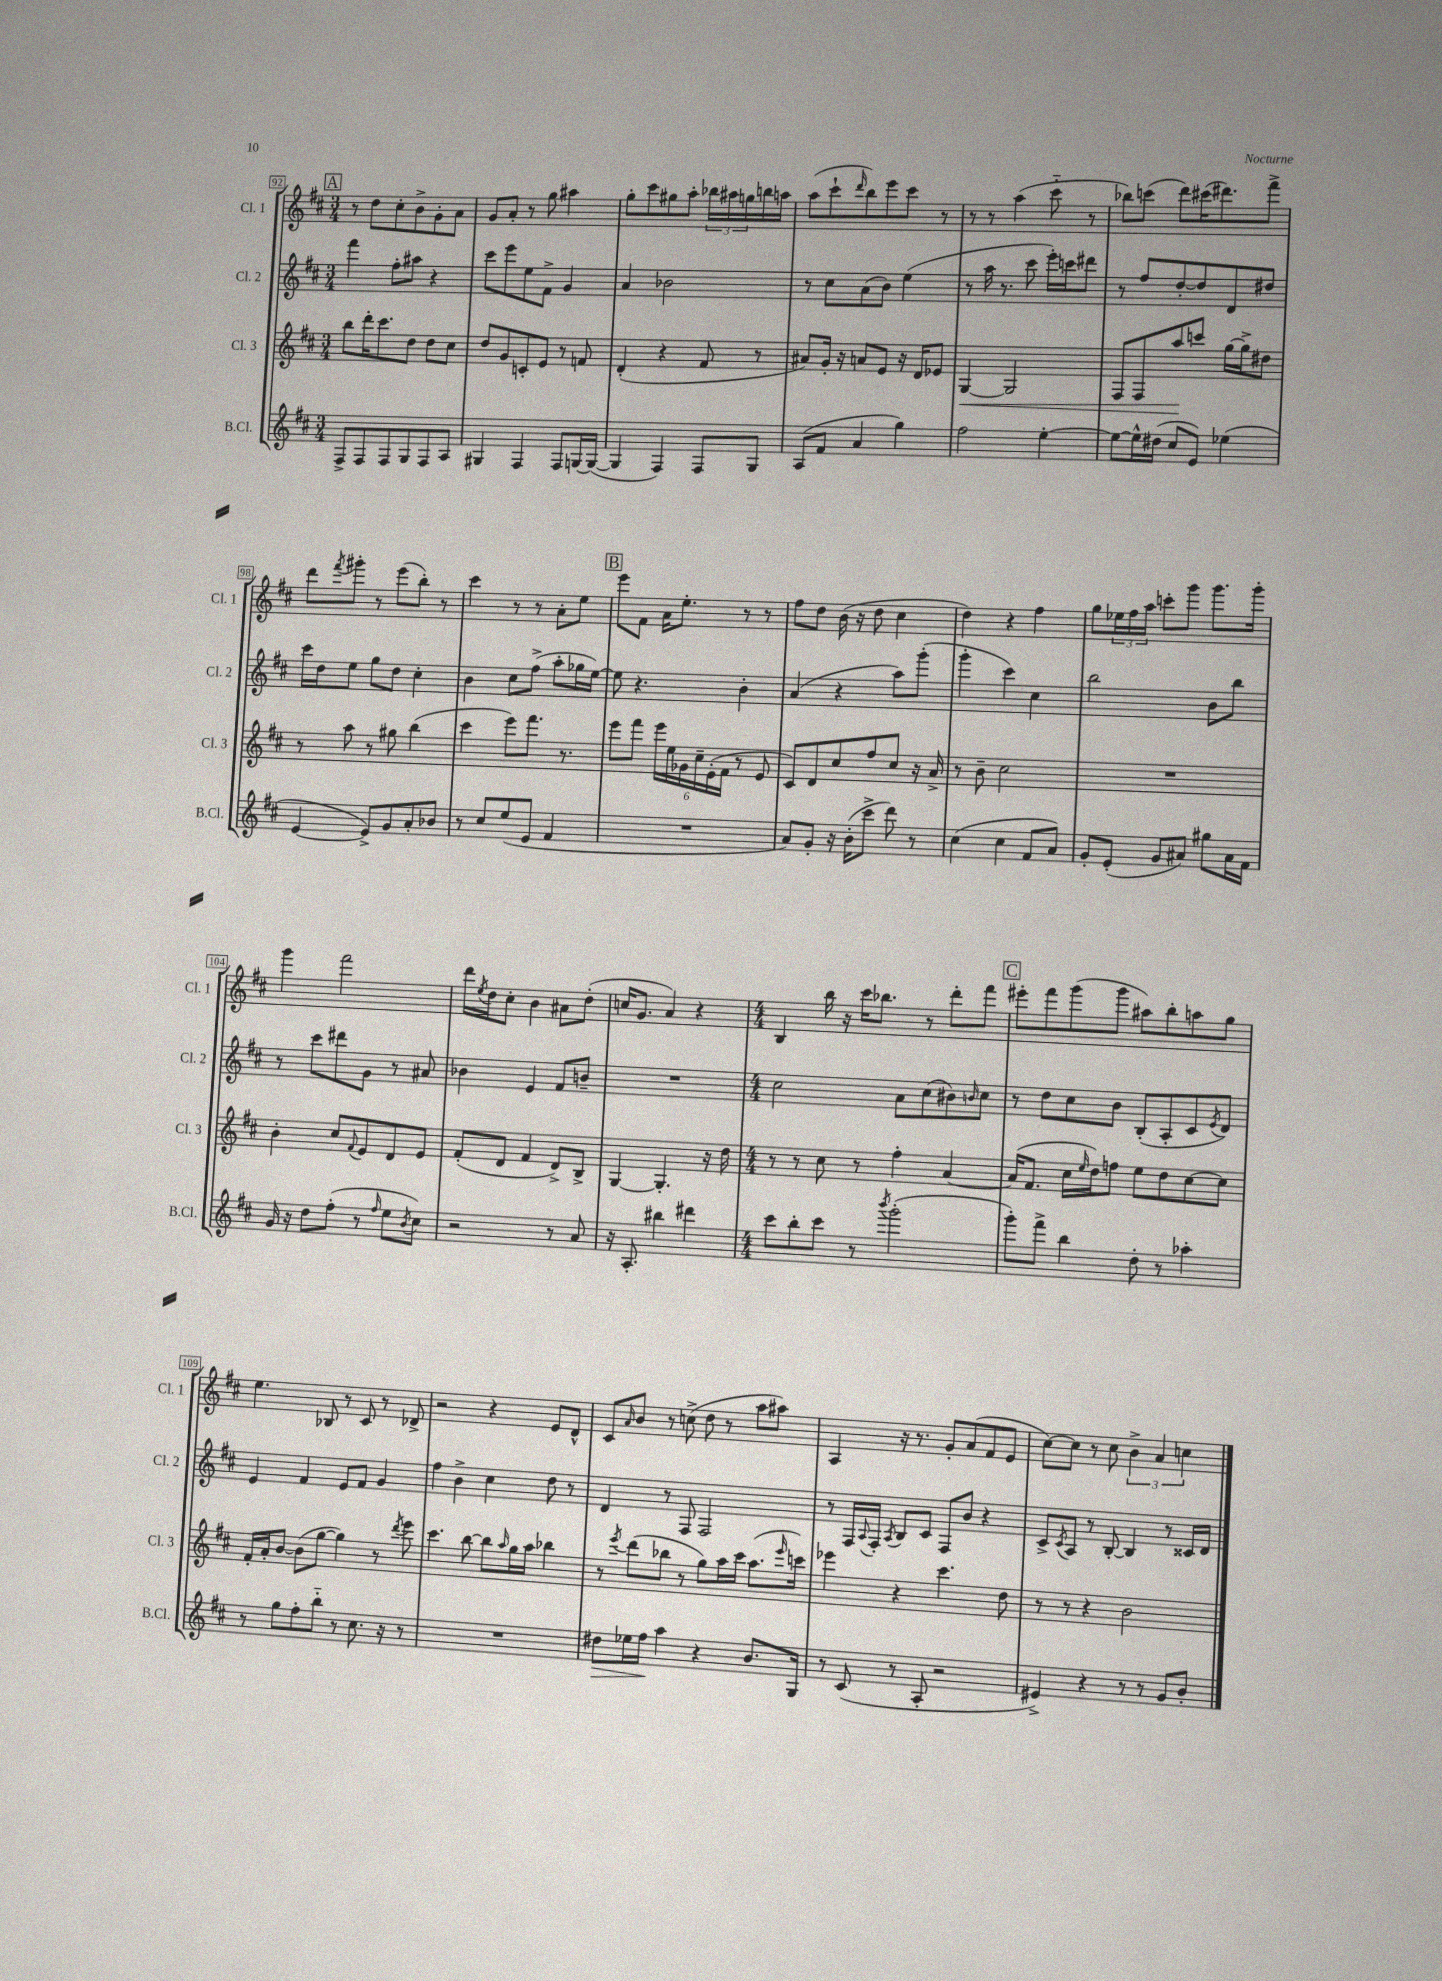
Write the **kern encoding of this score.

**kern	**dynam	**kern	**dynam	**kern	**kern
*part4	*part4	*part3	*part3	*part2	*part1
*staff4	*staff4	*staff3	*staff3	*staff2	*staff1
*I"B.Cl.	*	*I"Cl. 3	*	*I"Cl. 2	*I"Cl. 1
*I'B.Cl.	*	*I'Cl. 3	*	*I'Cl. 2	*I'Cl. 1
*clefG2	*	*clefG2	*	*clefG2	*clefG2
*k[f#c#]	*	*k[f#c#]	*	*k[f#c#]	*k[f#c#]
*M3/4	*	*M3/4	*	*M3/4	*M3/4
!!LO:REH:place=s1:t=A
=92	=92	=92	=92	=92	=92
8F#^/L	.	8bb\L	.	4fff#\	8r
8F#/	.	16ddd'\K	.	.	8dd\L
.	.	8.ccc#\	.	.	.
8F#/	.	.	.	8ff#'\L	8cc#'\
8G/	.	8dd\J	.	8aa#X\J	8b^\
8F#/	.	8dd\L	.	4r	8g'\
8A/J	.	8cc#\J	.	.	8a\J
=93	=93	=93	=93	=93	=93
4G#X/	.	8dd/L	.	8ccc#\L	8g/L
.	.	8g/	.	8eee\	8a'/J
4F#/	.	8cn'/	.	8ee\	8r
.	.	8e/J	.	8f#^\J	8gg\
8F#/L	.	8r	.	4g/	4aa#X\
[16Gn/L	.	8fn/	.	.	.
(16G/JJ_	.	.	.	.	.
=94	=94	=94	=94	=94	=94
4G/]	.	(4d'/	.	4a/	8gg'\L
.	.	.	.	.	8ccc#\
4F#/)	.	4r	.	2b-X\	8gg#X\
.	.	.	.	.	8aa'\J
8F#/L	.	8f#/	.	.	24bb-X\LL
.	.	.	.	.	24aa#X\
.	.	.	.	.	24ggn\
8G/J	.	8r	.	.	16bbn\
.	.	.	.	.	16aan\JJ
=95	=95	=95	=95	=95	=95
(8A/L	.	8a#X/L)	.	8r	(8aa\L
8f#/J	.	16g'/Jk	.	8cc#\L	8ccc#`\
.	.	16r	.	.	.
.	.	.	.	.	16qqddd/
4a/	.	8an/L	.	(8a\	8bb\)
.	.	8e/J	.	8b\J)	8eee\
4gg\)	.	16r	.	(4ee\	8ccc#\J
.	.	16d/KL	.	.	.
.	.	8e-X/J	.	.	8r
=96	=96	=96	=96	=96	=96
!	!	!	!LO:HP:b	!	!
2ff#\	.	[4G/	<	8r	8r
.	.	.	.	16aa\	8r
.	.	.	.	8.r	.
.	.	2G/]	.	.	(4aa\
.	.	.	.	8ccc#\	.
[4ee'\	.	.	.	16eee'\LL)	8ccc#\
.	.	.	.	16cccn\J	.
.	.	.	.	8ddd#X\J	8r
=97	=97	=97	=97	=97	=97
8ee\L_	.	8F#/L	.	8r	8bb-X\L)
16ee^^\L]	.	8F#/	.	8ff#/L	(8cccn\J
(16dd#X\JJ	.	.	.	.	.
8cc#/L	.	8aa/	.	[8dd'/	8ddd\L)
8e/J)	.	8cccn/J	[	8dd/]	(16ccc#X\K
.	.	.	.	.	8.ddd#X\)
(4ee-X\	.	[16gg\LL	.	8d/	.
.	.	16gg^\J]	.	.	.
.	.	8dd#X\J	.	8dd#X/J	8fff#^\J
!!LO:LB:g=z
=98	=98	=98	=98	=98	=98
[4e/	.	8r	.	16ccc#\LL	8ddd\L
.	.	.	.	16dd\J	.
.	.	.	.	.	8qfff#/
.	.	8aa\	.	8ee\J	8ggg#X'\J
8e^/L])	.	8r	.	8gg\L	8r
8g/	.	8gg#X\	.	8dd\J	(8eee\L
8a'/	.	(4bb\	.	4cc#'\	8bb'\J)
8b-X/J	.	.	.	.	8r
=99	=99	=99	=99	=99	=99
8r	.	4ccc#\	.	4b\	4ccc#\
8cc#/L	.	.	.	.	.
(8ee/	.	8eee\L)	.	8cc#\L	8r
8e/J	.	8.fff#\J	.	(8ff#^\J	8r
4f#/	.	.	.	8aa'\L	8a'\L
.	.	8.r	.	.	.
.	.	.	.	16gg-X\L	8ee\J
.	.	.	.	[16ee\JJ)	.
!!LO:REH:place=s1:t=B
=100	=100	=100	=100	=100	=100
2.r	.	8eee\L	.	8ee\]	8eee\L
.	.	8fff#\J	.	4.r	8f#\J
.	.	24eee\LL	.	.	16a\KL
.	.	24ee\	.	.	.
.	.	.	.	.	8.ee'\J
.	.	24g-X\	.	.	.
.	.	24cc#~\	.	.	.
.	.	(24e'\	.	.	.
.	.	24f#\JJ	.	.	.
.	.	8r	.	4b'\	8r
.	.	8e/	.	.	8r
=101	=101	=101	=101	=101	=101
8a/L)	.	8c#/L)	.	(4a/	8ff#\L
8g'/J	.	8d/	.	.	8dd\J
16r	.	8cc#/	.	4r	(16b\
(16b'\KL	.	.	.	.	16r
8ccc#^\J	.	8ff#/	.	.	8dd\
8ddd\)	.	8cc#/J	.	8aa\L)	4cc#\
8r	.	16r	.	(8ggg'\J	.
.	.	16a^/	.	.	.
=102	=102	=102	=102	=102	=102
(4cc#\	.	8r	.	4ggg'\	4dd\)
.	.	8b~\	.	.	.
4cc#\	.	2cc#\	.	4ccc#\)	4r
8f#/L	.	.	.	4cc#\	4ff#\
8a/J)	.	.	.	.	.
=103	=103	=103	=103	=103	=103
8g'/L	.	2.r	.	2bb\	8gg\L
(8e'/J	.	.	.	.	24ee-X\L
.	.	.	.	.	24ff#\
.	.	.	.	.	24aa\JJ
8g/L	.	.	.	.	8cccn'\L
8a#X/J)	.	.	.	.	8ggg\J
8gg#X\L	.	.	.	8b\L	8.ggg\L
16a#\L	.	.	.	8bb\J	.
16f#\JJ	.	.	.	.	16ggg'\Jk
!!LO:LB:g=z
=104	=104	=104	=104	=104	=104
16g/	.	4b'\	.	8r	4ggg\
16r	.	.	.	.	.
8dd\L	.	.	.	8ccc#\L	.
(8ff#'\J	.	8cc#/L	.	8ddd#X\	2fff#\
.	.	8qqf#/	.	.	.
8r	.	8e/	.	8g\J	.
16qqff#/	.	.	.	.	.
8ee\L	.	8d/	.	8r	.
8qb/	.	.	.	.	.
8cc#\J)	.	8e/J	.	8a#X/	.
=105	=105	=105	=105	=105	=105
2r	.	(8f#'/L	.	4b-X\	16ddd\LL
.	.	.	.	.	8qee/
.	.	.	.	.	16dd\J
.	.	8d/J	.	.	8cc#'\J
.	.	4f#/	.	4e/	4b\
8r	.	8d^/L)	.	8f#/L	8a#X\L
8a/	.	8B^/J	.	8bn~/J	(8dd'\J
=106	=106	=106	=106	=106	=106
16r	.	[4G/	.	2.r	16ccn/KL
8.A'/	.	.	.	.	8.g/J
4bb#X\	.	4.G'/]	.	.	4a/)
4ddd#X\	.	.	.	.	4r
.	.	16r	.	.	.
.	.	16dd\	.	.	.
=107	=107	=107	=107	=107	=107
*M4/4	*	*M4/4	*	*M4/4	*M4/4
8ccc#\L	.	8r	.	2cc#\	4B/
8bb'\	.	8r	.	.	.
8ccc#\J	.	8cc#\	.	.	16bb\
.	.	.	.	.	16r
8r	.	8r	.	.	16ccc#\KL
.	.	.	.	.	8.bb-X\J
8qbbb/	.	.	.	.	.
(2ggg'\	.	4ff#'\	.	8a\L	.
.	.	.	.	(8cc#\	8r
.	.	[4a/	.	8b#X\)	8ddd'\L
.	.	.	.	16qqbn/	.
.	.	.	.	8cc#\J	8fff#\J
!!LO:REH:place=s1:t=C
=108	=108	=108	=108	=108	=108
8ggg'\L)	.	(16a/KL]	.	8r	8eee#X'\L
.	.	8.f#/J	.	.	.
8fff#^\J	.	.	.	8dd\L	8fff#\
4bb\	.	16cc#\LL	.	8cc#\	(8ggg\
.	.	16qqee/	.	.	.
.	.	16dd\J)	.	.	.
.	.	8ffn\J	.	8b\J	8ggg\J
8dd'\	.	8ee\L	.	(8B'/L	8aa#X\L)
8r	.	8dd\	.	8A'/	8bb'\
4aa-X'\	.	[8cc#\	.	8c#/	8aan\
.	.	.	.	8qe/	.
.	.	8cc#\J]	.	8d/J)	8gg\J
!!LO:LB:g=z
=109	=109	=109	=109	=109	=109
8r	.	16f#'/LL	.	4e/	4.ee\
.	.	16a'/J	.	.	.
8gg\L	.	[8b/J	.	.	.
8ff#'\	.	(8b\L]	.	4f#/	.
8bb\J	.	[8gg\J	.	.	8B-X/
8r	.	4gg\])	.	8e/L	8r
8.cc#\	.	.	.	8f#/J	8c#/
.	.	8r	.	4g/	8r
16r	.	.	.	.	.
.	.	8qddd/	.	.	.
8r	.	8eee\	.	.	8d-X^/
=110	=110	=110	=110	=110	=110
1r	.	4.ccc#\	.	4ff#\	2r
.	.	.	.	4b^\	.
.	.	[8bb\	.	.	.
.	.	8bb\L]	.	4cc#\	4r
.	.	16qqaa/	.	.	.
.	.	16gg\L	.	.	.
.	.	16aa\JJ	.	.	.
.	.	4bb-X\	.	8dd\	8e/L
.	.	.	.	8r	8d^^/J
=111	=111	=111	=111	=111	=111
!	!LO:HP:b	!	!	!	!
8dd#X\L	>	8r	.	4d/	8c#/L
.	.	8qeee/	.	.	16qqa/
16ee-X\L	.	(8ddd\L	.	.	8b/J
16ff#\JJ	.	.	.	.	.
4aa\	]	8bb-X\J	.	8r	8r
.	.	8r	.	8F#/	(8ccn^\
4r	.	8gg\L)	.	2F#/	8dd\
.	.	16aa\L	.	.	8r
.	.	16ccc#\JJ	.	.	.
8.b/L	.	(8.aa\L	.	.	8aa\L
.	.	.	.	.	8aa#X\J)
.	.	16qqeee/	.	.	.
16G/Jk	.	16cccn\Jk)	.	.	.
=112	=112	=112	=112	=112	=112
8r	.	4eee-X\	.	8r	4A/
(8c#/	.	.	.	16F#/LL	.
.	.	.	.	8qqA/	.
.	.	.	.	16F#'/JJ	.
.	.	.	.	8qA/	.
8r	.	4r	.	8B/L	16r
.	.	.	.	.	8.r
8A'/	.	.	.	8c#/J	.
2r	.	4.ccc#\	.	8F#/L	8g'/L
.	.	.	.	8b/J	(8a/
.	.	.	.	4r	8f#/
.	.	8dd\	.	.	8e/J
=113	=113	=113	=113	=113	=113
4e#X^/)	.	8r	.	8c#^/L	[8cc#\L)
.	.	.	.	8qc#/	.
.	.	8r	.	8A/J	8cc#\J]
4r	.	4r	.	8r	8r
.	.	.	.	[8B'/	8cc#\
8r	.	2b\	.	4B/]	6b^\
8r	.	.	.	.	.
.	.	.	.	.	6a/
8g/L	.	.	.	8r	.
.	.	.	.	.	6ccn\
8b'/J	.	.	.	16c##X/LL	.
.	.	.	.	16d/JJ	.
==	==	==	==	==	==
*-	*-	*-	*-	*-	*-
